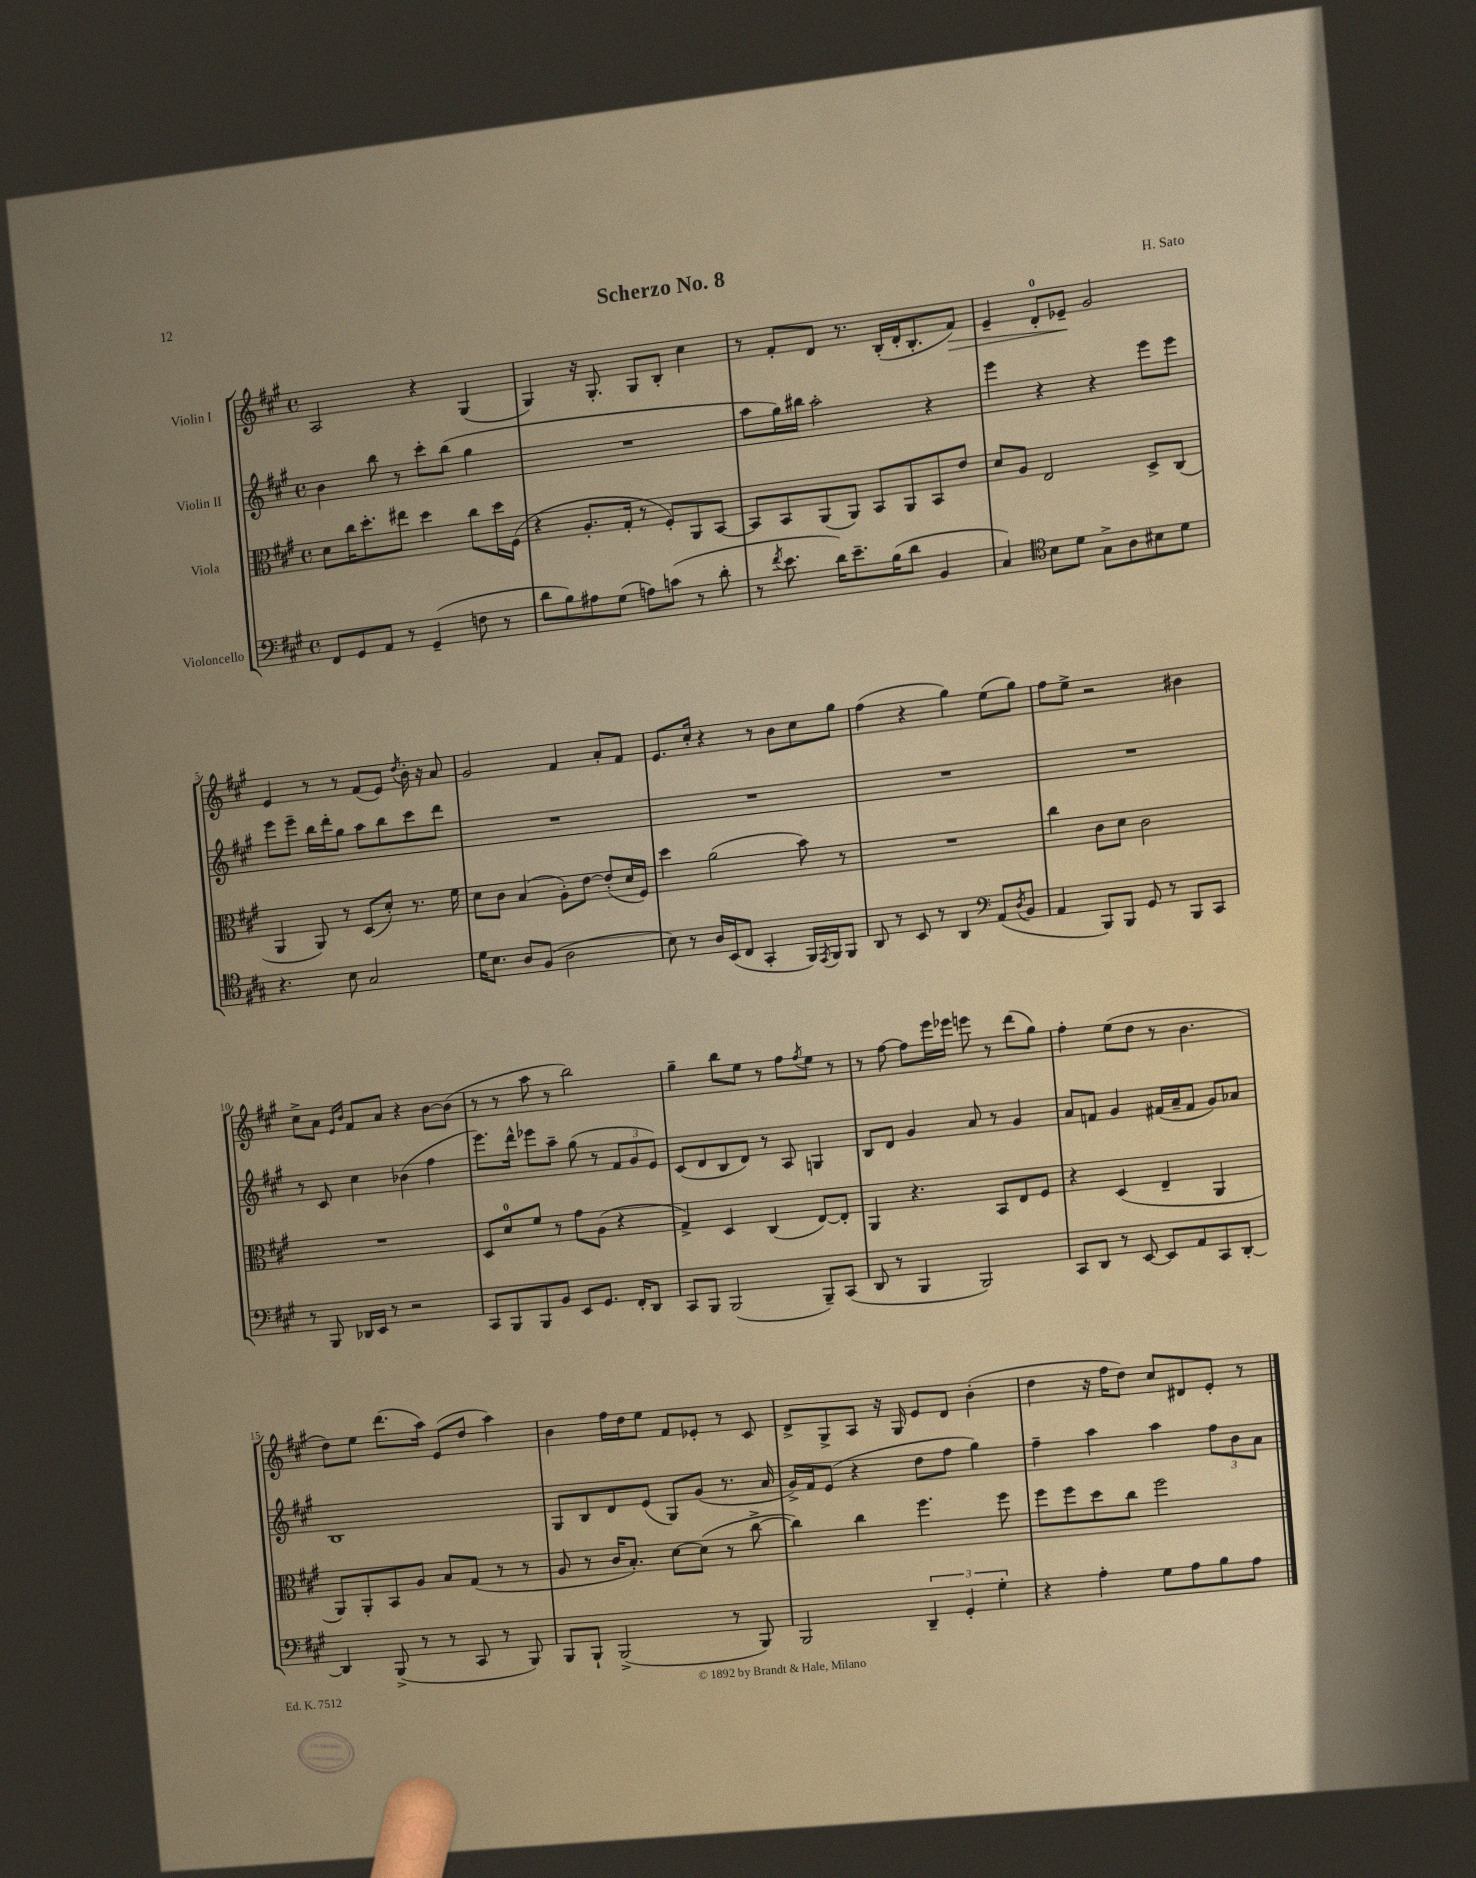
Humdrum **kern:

**kern	**kern	**kern	**kern
*staff4	*staff3	*staff2	*staff1
*clefF4	*clefC3	*clefG2	*clefG2
*k[f#c#g#]	*k[f#c#g#]	*k[f#c#g#]	*k[f#c#g#]
*M4/4	*M4/4	*M4/4	*M4/4
*met(c)	*met(c)	*met(c)	*met(c)
8FF#	8d	4b	2A
8GG#	16cc#	.	.
.	8.dd'	.	.
8AA	.	8bb	.
8r	8ee#	8r	.
(4GG#~	4dd	8ccc#'	4r
.	.	(8bb	.
8F	8cc#	4gg#	(4G#
8r	16dd	.	.
.	(16F#	.	.
=	=	=	=
8d	4r	1r	4G#)
8B)	.	.	.
8A#	8.A'	.	16r
.	.	.	8.G#'
(8G#	.	.	.
.	16G#'	.	.
8A)	8r	.	8G#
(8c	8F#')	.	8B'
8r	8AA	.	4cc#
8d'	[8BB	.	.
=	=	=	=
8r	8BB]	8aa	8r
8qf#	.	.	.
8.e	8BB	16gg#)	8f#'
.	.	16bb#	.
.	(8AA	2aa'	8d
16d)	.	.	.
8.e~	8AA)	.	8.r
.	8BB	.	.
(16B	.	.	(16B'
8d	8AA	.	16d'
.	.	.	8.B'
4BB	8BB	4r	.
.	8e	.	8f#)
=	=	=	=
4C#)	8d	4eee	4e~
.	8A	.	.
*clefC4	*	*	*
8B	2E	4r	8d'
8d	.	.	8e-~
8G#^	.	4r	2g#
8A	.	.	.
8B#	8D^	8eee	.
8d	(8C#	8eee	.
=	=	=	=
4.r	4AA	8eee	4e
.	.	8eee~	.
.	8AA)	16bb	8r
.	.	16ddd'	.
8B	8r	8gg#	8r
2G#	(8D	8aa	(8f#
.	8d')	8bb	8e)
.	.	.	8qdd
.	8.r	8ccc#	16b'
.	.	.	16r
.	.	8ddd	8a
.	16f#	.	.
=	=	=	=
16d	8d	1r	2g#
8.B	.	.	.
.	8c#	.	.
8A	(4B	.	.
(8F#	.	.	.
2A	8A')	.	4f#
.	[8e	.	.
.	(8e']	.	8a'
.	16d	.	8f#
.	16F#)	.	.
=	=	=	=
8B)	4dd	1r	8.e
8r	.	.	.
.	.	.	16cc#'
16A	(2a	.	4r
(16BB	.	.	.
8C#	.	.	.
4GG#'	.	.	8r
.	.	.	8b
16FF#)	8b)	.	8cc#
8qEE	.	.	.
16FF#	.	.	.
8FF#	8r	.	8gg#
=	=	=	=
8AA	1r	1r	(4ff#
8r	.	.	.
8BB	.	.	4r
8r	.	.	.
4AA	.	.	4gg#)
*clefF4	*	*	*
(8AA	.	.	(8ee
8qD	.	.	.
8BB	.	.	8gg#)
=	=	=	=
4AA	4cc#	1r	8ff#
.	.	.	8ee^
8BBB)	8c#	.	2r
8BBB	8d	.	.
8GG#	2c#	.	.
8r	.	.	.
8BBB	.	.	4b#
8CC#	.	.	.
=	=	=	=
8r	1r	8r	8cc#^
8BBB	.	8c#	8a
.	.	.	16qqe
.	.	.	16qqb
16DD-	.	4cc#	8f#
16EE	.	.	.
8r	.	.	8a
2r	.	(4b-	4r
.	.	4ff#	[8b
.	.	.	(8b]
=	=	=	=
8CC#	8D	8.eee)	8r
8BBB	8d	.	8r
.	.	16ddd^^	.
8BBB	8f#	8eee-	8aa
8BB	8r	8aa~	8r
8EE	8g#	(8gg#	2bb)
8.GG#	(8A	8r	.
.	4r	12f#	.
16FF#'	.	.	.
.	.	12g#	.
8DD	.	.	.
.	.	12e)	.
=	=	=	=
8CC#	4G#^)	(8c#	4gg#~
8BBB	.	8d	.
(2BBB	4D	8B	8bb
.	.	8d)	8ee
.	(4C#	8r	8r
.	.	8A	8ff#
.	.	.	8qff#
8BBB~)	[8E)	4G	8ee
(8CC#	8E']	.	8r
=	=	=	=
8DD	4AA	8B	8r
8r	.	8d	[8ff#
4BBB	4.r	4g#	8ff#]
.	.	.	16eee
.	.	.	16eee-
2BBB)	.	8a	8eee
.	8BB	8r	8r
.	8E	4g#	(8ddd
.	8F#	.	8gg#)
=	=	=	=
8CC#	4r	8a	4ff#'
8DD	.	8f	.
8r	(4D	4g#	(8ee
[8EE	.	.	8dd
8EE]	4E~	(16f#	8r
.	.	16a~	.
8AA	.	8f#	4.b
8CC#	4AA	8g#)	.
[8DD'	.	8a-	.
=	=	=	=
4DD]	8AA)	1B	8dd)
.	8AA'	.	8ee
(8BBB^	8BB	.	(8.ddd
8r	8A	.	.
.	.	.	16aa)
8r	8B	.	(8e
8CC#	(8G#	.	8dd
8r	8r	.	4aa)
8BBB)	8r	.	.
=	=	=	=
8BBB	8A	8G#	4b
8BBB`	8r	8B	.
(2BBB^	16c#	8d	16ff#
.	8.B')	.	16dd
.	.	(8e	8ee
.	[8d	8G#)	8f#
.	(8d]	(8g#	8e-'
8r	8r	8.r	8r
8BBB)	[8cc#^	.	8c#
.	.	16a	.
=	=	=	=
2BBB	4cc#])	16g#^)	8d^
.	.	16f#	.
.	.	(8e	8G#^
.	4cc#	4r	8A
.	.	.	16r
.	.	.	16G#
6DD~	4.ff#	8dd	8e
.	.	8ff#	8d
6GG#'	.	.	.
.	.	4gg#)	(4b'
6G#'	.	.	.
.	8ff#	.	.
=	=	=	=
4r	8ff#	4ff#~	4dd
.	8ff#	.	.
4A'	8dd	4aa	16r
.	.	.	16ff#
.	8cc#	.	8dd)
8G#	2ff#	4aa	8cc#
8A	.	.	8d#
8B	.	12ff#	8e'
.	.	12b	.
8A	.	.	8r
.	.	12a	.
==	==	==	==
*-	*-	*-	*-
